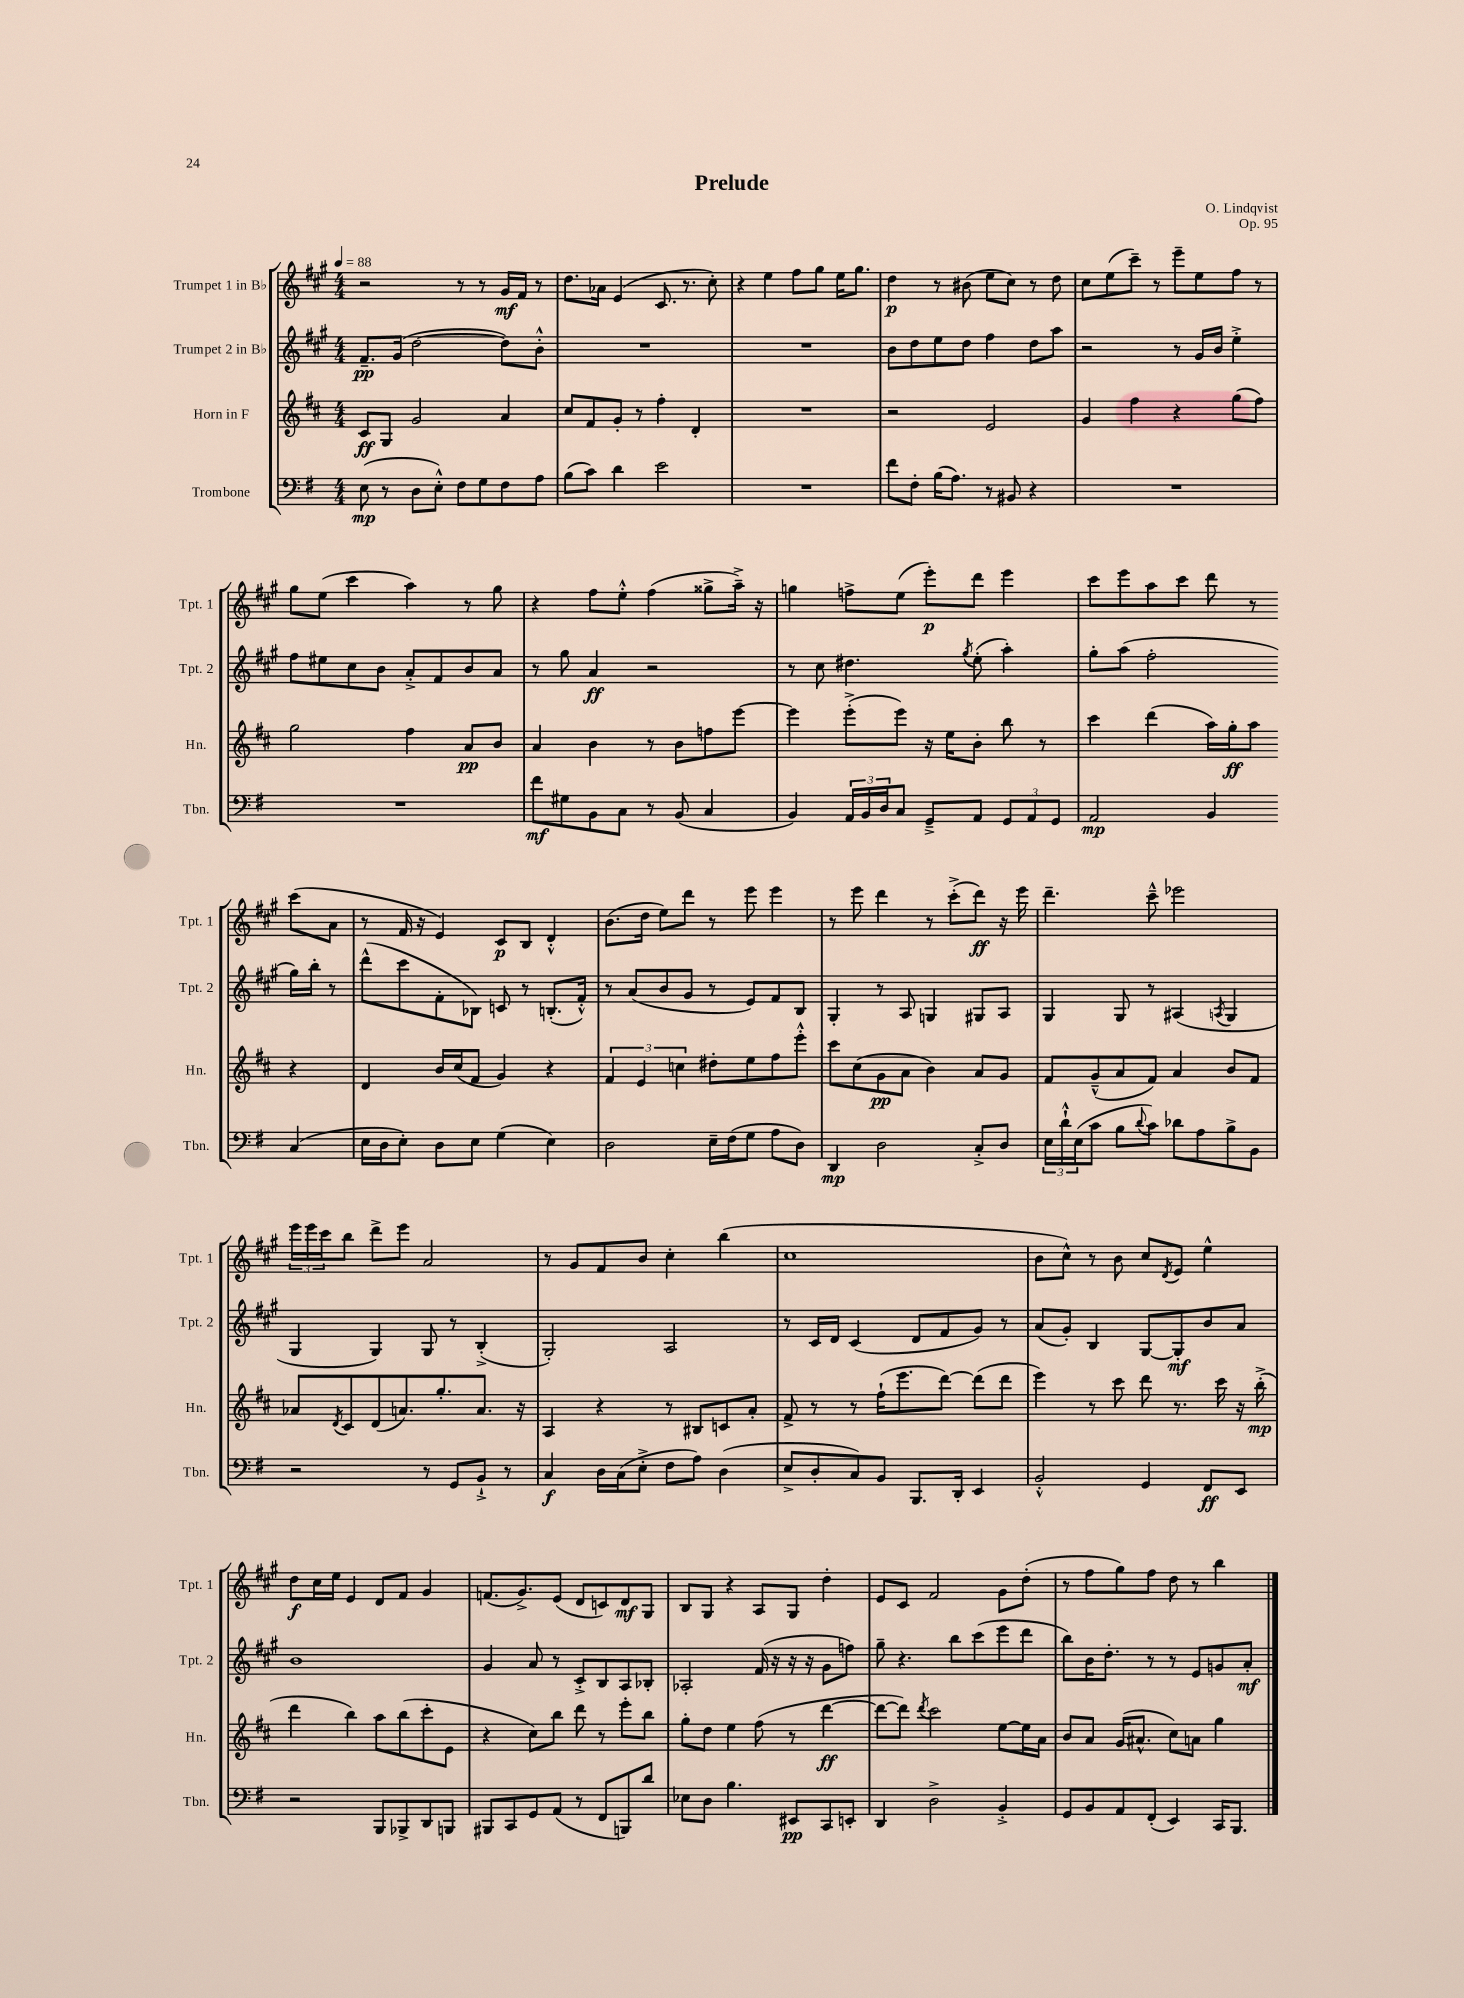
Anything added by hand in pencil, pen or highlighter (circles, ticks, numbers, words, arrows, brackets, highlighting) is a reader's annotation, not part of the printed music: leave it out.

**kern	**kern	**kern	**kern
*staff4	*staff3	*staff2	*staff1
*clefF4	*clefG2	*clefG2	*clefG2
*k[f#]	*k[f#c#]	*k[f#c#g#]	*k[f#c#g#]
*M4/4	*M4/4	*M4/4	*M4/4
*MM88	*MM88	*MM88	*MM88
(8E	8c#	8.f#~	2r
8r	8G	.	.
.	.	(16g#	.
8D	2g	[2dd	.
8E'^^)	.	.	.
8F#	.	.	8r
8G	.	.	8r
8F#	4a	8dd])	16g#
.	.	.	16f#
8A	.	8b'^^	8r
=	=	=	=
(8B	8cc#	1r	8.dd
8c)	8f#	.	.
.	.	.	16a-
4d	8g'	.	(4e
.	8r	.	.
2e	4ff#'	.	8.c#
.	.	.	8.r
.	4d'	.	.
.	.	.	8cc#')
=	=	=	=
1r	1r	1r	4r
.	.	.	4ee
.	.	.	8ff#
.	.	.	8gg#
.	.	.	16ee
.	.	.	8.gg#
=	=	=	=
8f#	2r	8b	4dd
8F#'	.	8dd	.
(16B	.	8ee	8r
8.A)	.	.	.
.	.	8dd	(8b#
8r	2e	4ff#	8ee
8BB#	.	.	8cc#)
4r	.	8dd	8r
.	.	8aa	8dd
=	=	=	=
1r	4g	2r	8cc#
.	.	.	(8ee
.	4ff#	.	8ccc#~)
.	.	.	8r
.	4r	8r	8eee~
.	.	16g#	8ee
.	.	16b	.
.	(8gg	4ee'^	8ff#
.	8ff#)	.	8r
=	=	=	=
1r	2gg	8ff#	8gg#
.	.	8ee#	(8ee
.	.	8cc#	4ccc#
.	.	8b	.
.	4ff#	8a'^	4aa)
.	.	8f#	.
.	8a	8b	8r
.	8b	8a	8gg#
=	=	=	=
8f#	4a	8r	4r
8G#	.	8gg#	.
8BB	4b	4a	8ff#
8C	.	.	8ee'^^
8r	8r	2r	(4ff#
(8BB	8b	.	.
4C	8ff	.	8gg##^
.	[8eee	.	16aa~^)
.	.	.	16r
=	=	=	=
4BB)	4eee]	8r	4gg
.	.	8cc#	.
24AA	(8eee'^	4.dd#	8ff^
24BB	.	.	.
24D	.	.	.
8C	8eee)	.	(8ee
8GG~^	16r	.	8eee')
.	16ee	.	.
.	.	8qgg#	.
8AA	8b'	(8ee'	8ddd
12GG	8bb	4aa')	4eee
12AA	.	.	.
.	8r	.	.
12GG	.	.	.
=	=	=	=
2AA	4ccc#	8gg#'	8ccc#
.	.	(8aa	8eee
.	(4ddd	2ff#'	8aa
.	.	.	8ccc#
4BB	16aa)	.	8ddd
.	16gg'	.	.
.	8aa	.	8r
(4C	4r	16gg#)	(8ccc#
.	.	16bb'	.
.	.	8r	8a
=	=	=	=
16E	4d	(8ddd^^	8r
16D	.	.	.
8E')	.	8ccc#	16f#
.	.	.	16r
8D	16b	8f#'	4e)
.	(16cc#	.	.
8E	8f#	8B-)	.
(4G	4g)	8c	8c#
.	.	8r	8B
4E)	4r	(8.B'	4d'^^
.	.	16f#'^^)	.
=	=	=	=
2D	6f#	8r	(8.b
.	.	(8a	.
.	6e	.	.
.	.	.	16dd
.	.	8b	8ee)
.	6cc	.	.
.	.	8g#	8ddd
16E~	8dd#'	8r	8r
(16F#	.	.	.
8G	8ee	8e)	8eee
8A	8ff#	8f#	4eee
8D)	8eee'^^	8B	.
=	=	=	=
4DD	8ccc#	4G#'	8r
.	(8cc#	.	8eee
2D	8g	8r	4ddd
.	8a	8A	.
.	4b)	4G	8r
.	.	.	(8ccc#'^
8C'^	8a	8G#	8ddd)
8D	8g	8A	16r
.	.	.	16eee
=	=	=	=
24E	8f#	4G#	4.ddd~
24d`^^	.	.	.
(24E	.	.	.
8c	(8g~^^	.	.
8B	8a	8G#	.
8qqd	.	.	.
8c)	8f#)	8r	8ccc#~^^
8d-	4a	(4A#	2eee-
8A	.	.	.
.	.	8qA	.
8B^	8b	4G#	.
8BB	8f#	.	.
=	=	=	=
2r	8a-	4G#	24eee
.	.	.	24eee
.	.	.	24ccc#
.	8qd	.	.
.	8c#	.	8bb
.	(8d	4G#)	8ddd^
.	8.a)	.	8eee
8r	.	8G#	2a
.	8.gg'	.	.
8GG	.	8r	.
8BB`^	8.a	(4B'^	.
8r	.	.	.
.	16r	.	.
=	=	=	=
4C	4A	2G#')	8r
.	.	.	8g#
16D	4r	.	8f#
(16C	.	.	.
8E'^	.	.	8b
8F#	8r	2A	4cc#'
8A)	8B#	.	.
(4D	8c	.	(4bb
.	8a'	.	.
=	=	=	=
8E^	8f#^	8r	1cc#
8D'	8r	16c#	.
.	.	16d	.
8C)	8r	(4c#	.
8BB	(16ff#`	.	.
.	8.eee	.	.
8.BBB	.	8d	.
.	[8ddd)	8f#	.
16DD'	.	.	.
4EE	(8ddd]	8g#)	.
.	8ddd	8r	.
=	=	=	=
2BB'^^	4eee)	(8a	8b
.	.	8g#')	8cc#^^)
.	8r	4B	8r
.	8ccc#	.	8b
4GG	8ddd	[8G#	8cc#
.	.	.	8qd
.	8.r	8G#']	8e
8FF#	.	8b	4ee^^
.	16ccc#	.	.
8EE	16r	8a	.
.	(16bb'^	.	.
=	=	=	=
2r	4ddd	1b	8dd
.	.	.	16cc#
.	.	.	16ee
.	4bb)	.	4e
8BBB	8aa	.	8d
8BBB-^	(8bb	.	8f#
8DD	8ccc#'	.	4g#
8BBB	8e	.	.
=	=	=	=
8BBB#	4r	4g#	(8.f
8CC	.	.	.
.	.	.	8.g#^)
8GG	8cc#)	8a	.
(8AA	8bb	8r	(8e
8r	8ddd	8c#'^	8d
8FF#	8r	8B	8c)
8BBB)	8eee'	8A	8d
8d	8bb	8B-'	8G#
=	=	=	=
8E-	8gg'	2A-'	8B
8D	8dd	.	8G#
4.B	4ee	.	4r
.	(8ff#	(16f#	8A
.	.	16r	.
8EE#	8r	16r	8G#
.	.	16r	.
8CC	[4ddd	8g#	4dd'
8EE'	.	8ff)	.
=	=	=	=
4DD	8ddd_	8gg#~	8e
.	8ddd])	4.r	8c#
.	8qddd	.	.
2D^	2ccc#	.	2f#
.	.	8bb	.
.	.	(8ccc#	.
4BB'^	[8ee	8eee	8g#
.	16ee]	8ddd	(8dd'
.	16a	.	.
=	=	=	=
8GG	8b	8bb)	8r
8BB	8a	16b	8ff#
.	.	8.dd'	.
8AA	(16g	.	8gg#)
.	8.a#^^	.	.
(8FF#'	.	8r	8ff#
4EE)	8cc#)	8r	8dd
.	8a	8e	8r
16CC	4gg	8g	4bb
8.BBB	.	.	.
.	.	8a'	.
==	==	==	==
*-	*-	*-	*-
